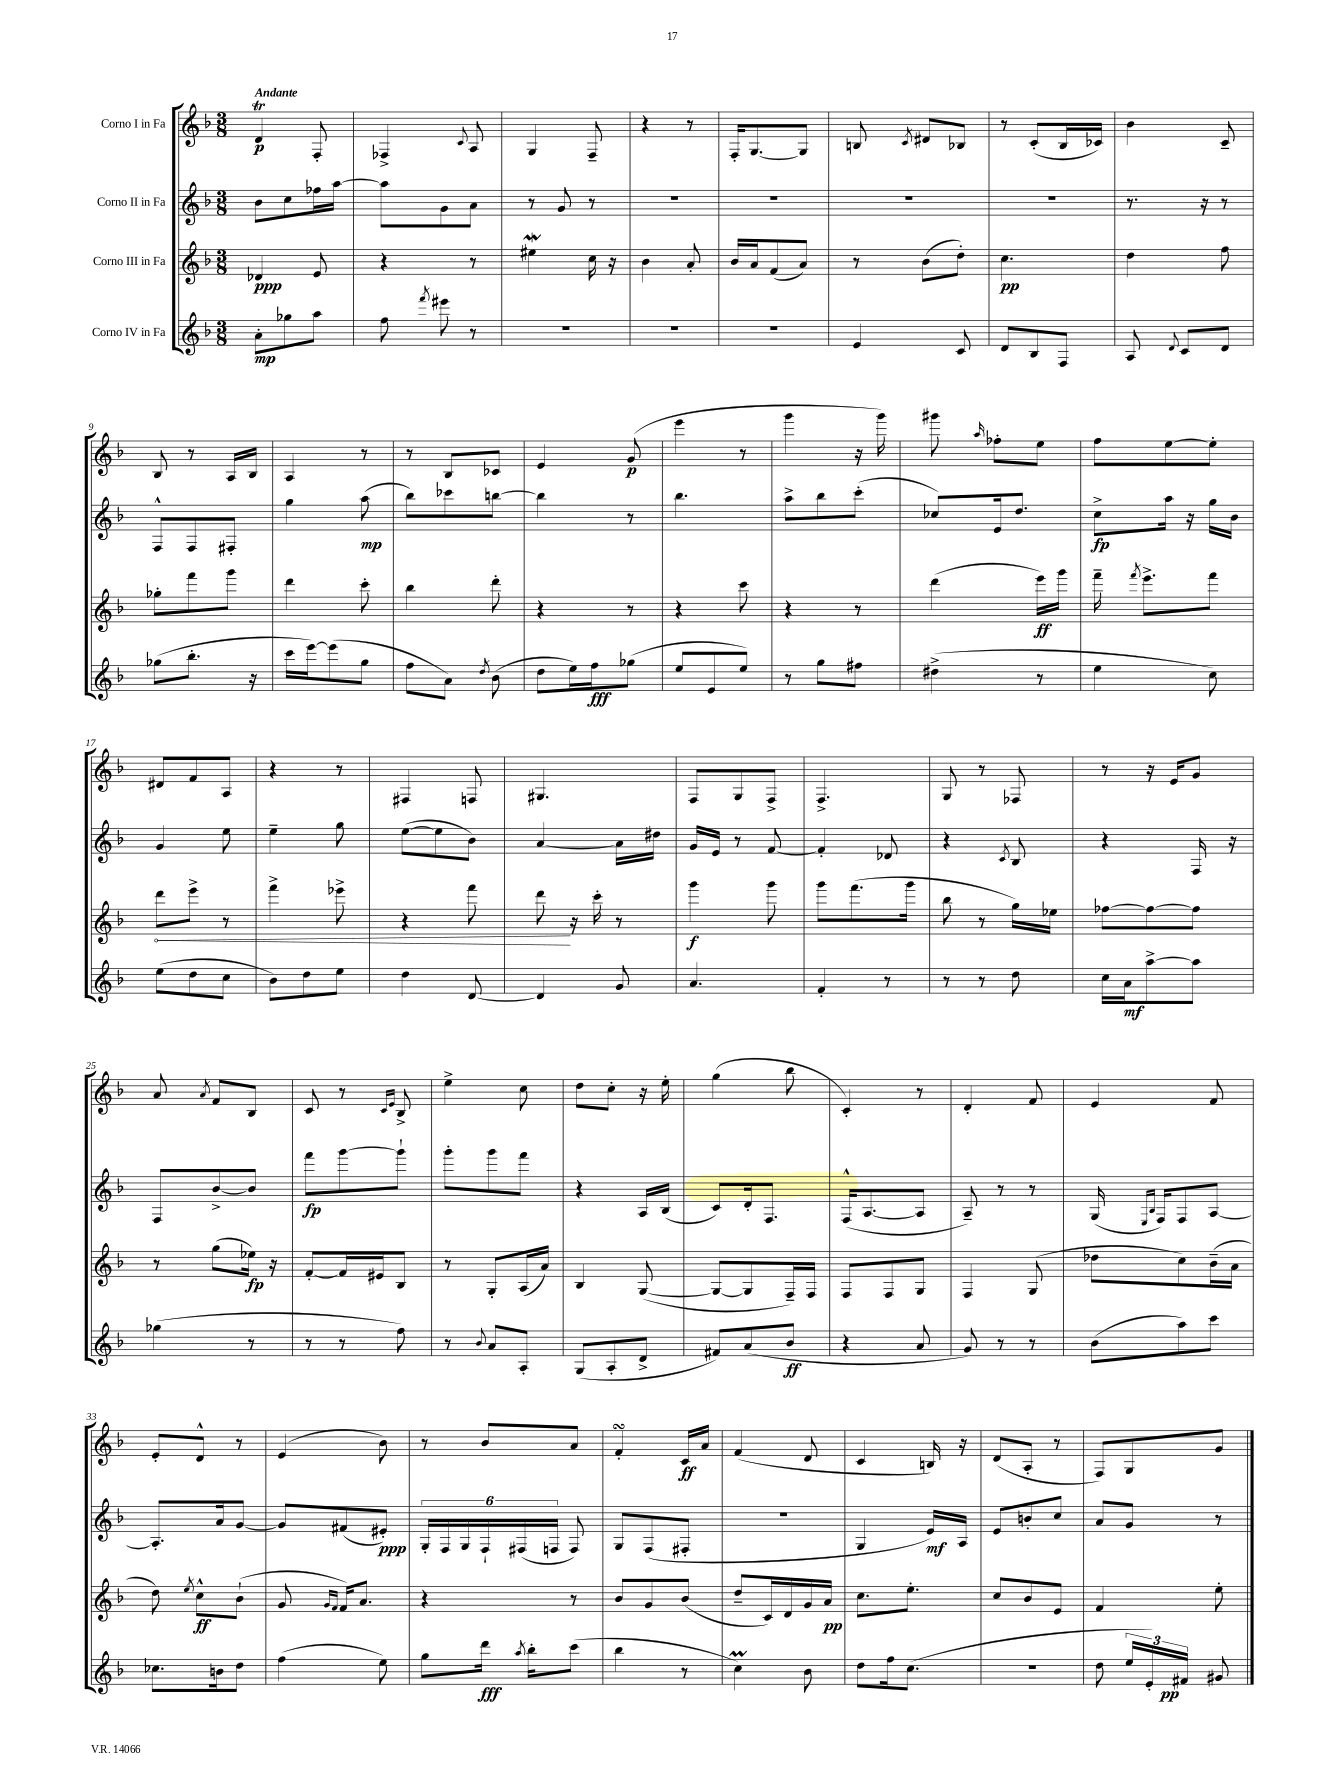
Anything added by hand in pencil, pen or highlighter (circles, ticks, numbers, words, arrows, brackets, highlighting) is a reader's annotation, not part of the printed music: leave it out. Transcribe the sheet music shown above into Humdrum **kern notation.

**kern	**kern	**kern	**kern
*staff4	*staff3	*staff2	*staff1
*clefG2	*clefG2	*clefG2	*clefG2
*k[b-]	*k[b-]	*k[b-]	*k[b-]
*M3/8	*M3/8	*M3/8	*M3/8
8a'	4d-	8b-	4d
8gg-	.	8cc	.
8aa	8e	16ff-	8F'
.	.	[16aa	.
=	=	=	=
8ff	4r	8aa]	4F-^
8qfff	.	.	.
8eee#	.	8g	.
.	.	.	8qqc
8r	8r	8a	8A
=	=	=	=
4.r	4ee#	8r	4G
.	.	8g	.
.	16cc	8r	8F~
.	16r	.	.
=	=	=	=
4.r	4b-	4.r	4r
.	8a'	.	8r
=	=	=	=
4.r	16b-	4.r	16F'
.	16a	.	[8.G
.	(8f	.	.
.	8a)	.	8G]
=	=	=	=
4e	8r	4.r	8B
.	.	.	8qc
.	(8b-	.	8d#
8c	8dd')	.	8B-
=	=	=	=
8d	4.cc	4.r	8r
8B-	.	.	(8c'
8F	.	.	16B-
.	.	.	16c-)
=	=	=	=
8A	4dd	8.r	4b-
8qqd	.	.	.
8c	.	.	.
.	.	16r	.
8d	8ff	8r	8c~
=	=	=	=
(8gg-	8gg-'	8F^^	8B-
8.bb-'	8fff	8F	8r
.	8ggg	8F#'	16A
16r	.	.	16B-
=	=	=	=
16ccc	4ddd	4gg	4A
[16eee)	.	.	.
(8eee]	.	.	.
8gg	8ccc'	(8aa	8r
=	=	=	=
8ff	4bb-	8bb-)	8r
8a)	.	8ccc-	8B-
8qdd	.	.	.
(8b-	8ddd'	[8bb	8c-
=	=	=	=
8dd	4r	4bb]	4e
16ee)	.	.	.
16ff	.	.	.
(8gg-	8r	8r	(8g
=	=	=	=
8ee	4r	4.bb-	4eee
8e	.	.	.
8ee)	8ccc	.	8r
=	=	=	=
8r	4r	8aa^	4ggg
8gg	.	8bb-	.
8ff#	8r	(8ccc'	16r
.	.	.	16ggg)
=	=	=	=
(4dd#^	(4ddd	8cc-)	8ggg#
.	.	.	16qqaa
.	.	16e	8ff-'
.	.	8.dd	.
8r	16eee)	.	8ee
.	16ggg	.	.
=	=	=	=
4ee	16fff~	8cc^	8ff
.	8qfff	.	.
.	8.eee^	.	.
.	.	16aa	[8ee
.	.	16r	.
8cc)	8fff	16gg	8ee']
.	.	16b-	.
=	=	=	=
(8ee	8ddd	4g	8d#
8dd	8eee^	.	8f
8cc	8r	8ee	8A
=	=	=	=
8b-)	4fff^	4ee~	4r
8dd	.	.	.
8ee	8eee-^	8gg	8r
=	=	=	=
4dd	4r	([8ee	4F#
.	.	8ee]	.
[8d	8fff	8b-)	8F
=	=	=	=
4d]	8ddd	[4a	4.G#
.	16r	.	.
.	16ccc'	.	.
8g	8r	16a]	.
.	.	16dd#	.
=	=	=	=
4.a	4ggg	16g	8F
.	.	16e	.
.	.	8r	8G
.	8ggg	[8f	8F^
=	=	=	=
4f'	8ggg	4f']	4.F^
.	(8.fff	.	.
8r	.	8d-	.
.	16ggg	.	.
=	=	=	=
8r	8bb-	4r	8G
8r	8r	.	8r
.	.	8qc	.
8dd	16gg)	8B-	8F-
.	16ee-	.	.
=	=	=	=
16cc	[8ff-	4r	8r
16a	.	.	.
[8aa^	8ff-_	.	16r
.	.	.	16e
8aa]	8ff-]	16F	8g
.	.	16r	.
=	=	=	=
(4gg-	8r	8F	8a
.	.	.	8qa
.	(8gg	[8b-^	8f
8r	16ee-)	8b-]	8B-
.	16r	.	.
=	=	=	=
8r	[8f'	8fff	8c
8r	16f]	[8ggg	8r
.	16e#	.	.
.	.	.	16qqc
.	.	.	16qqe
8ff)	8B-	8ggg`]	8B-^
=	=	=	=
8r	8r	8ggg'	4ee^
8qqb-	.	.	.
8a	8G'	8ggg	.
8A'	(16A	8fff	8cc
.	16a)	.	.
=	=	=	=
(8G	4B-	4r	8dd
8A'	.	.	8cc'
8d^	([8G	16A	16r
.	.	(16B-	16ee'
=	=	=	=
8f#)	8G_	8c)	(4gg
(8a	8G]	16d'	.
.	.	8.F	.
8b-	16F~)	.	8bb-
.	16F	.	.
=	=	=	=
4r	8F	(16F^^	4c')
.	.	[8.A	.
.	8F	.	.
8a	8G	8A]	8r
=	=	=	=
8g)	4F	8A~)	4d'
8r	.	8r	.
8r	(8G	8r	8f
=	=	=	=
(8b-	8dd-	(16G	4e
.	.	16qqE	.
.	.	16qqB-	.
.	.	16F)	.
8aa)	8cc)	8F	.
8ccc	(16b-~	[8A	8f
.	16a	.	.
=	=	=	=
8.cc-	8dd)	8.A']	8e'
.	8qee	.	.
.	8cc^^	.	8d^^
16b	.	16a	.
8dd	(8b-`	[8g	8r
=	=	=	=
(4ff	8g	8g]	(4e
.	16qqg	.	.
.	16qqf	.	.
.	16f)	(8f#	.
.	8.a	.	.
8ee)	.	8e#')	8b-)
=	=	=	=
8gg	4r	24G'	8r
.	.	24F	.
.	.	24G	.
16ddd	.	24F`	8b-
.	.	(24F#	.
8qaa	.	.	.
16bb-'	.	.	.
.	.	24F	.
(8ccc	8r	8F)	8a
=	=	=	=
4bb-	8b-	8G	4f'
.	8g	(8F	.
8r	(8b-	8F#'	16c
.	.	.	16a
=	=	=	=
4cc)	8dd~	4.r	(4f
.	16c)	.	.
.	16d	.	.
8b-	16g	.	8d
.	16a	.	.
=	=	=	=
8dd	8.cc	4G	4c
16ff	.	.	.
(8.cc	8.ee'	.	.
.	.	16e)	16B)
.	.	16A	16r
=	=	=	=
4.r	8cc	8e	(8d
.	8b-	8b'	8A'
.	8e	8cc	8r
=	=	=	=
8dd	4f	8a	8F)
24ee	.	8g	8G
24e')	.	.	.
24f#	.	.	.
8g#	8ee'	8r	8g
==	==	==	==
*-	*-	*-	*-
